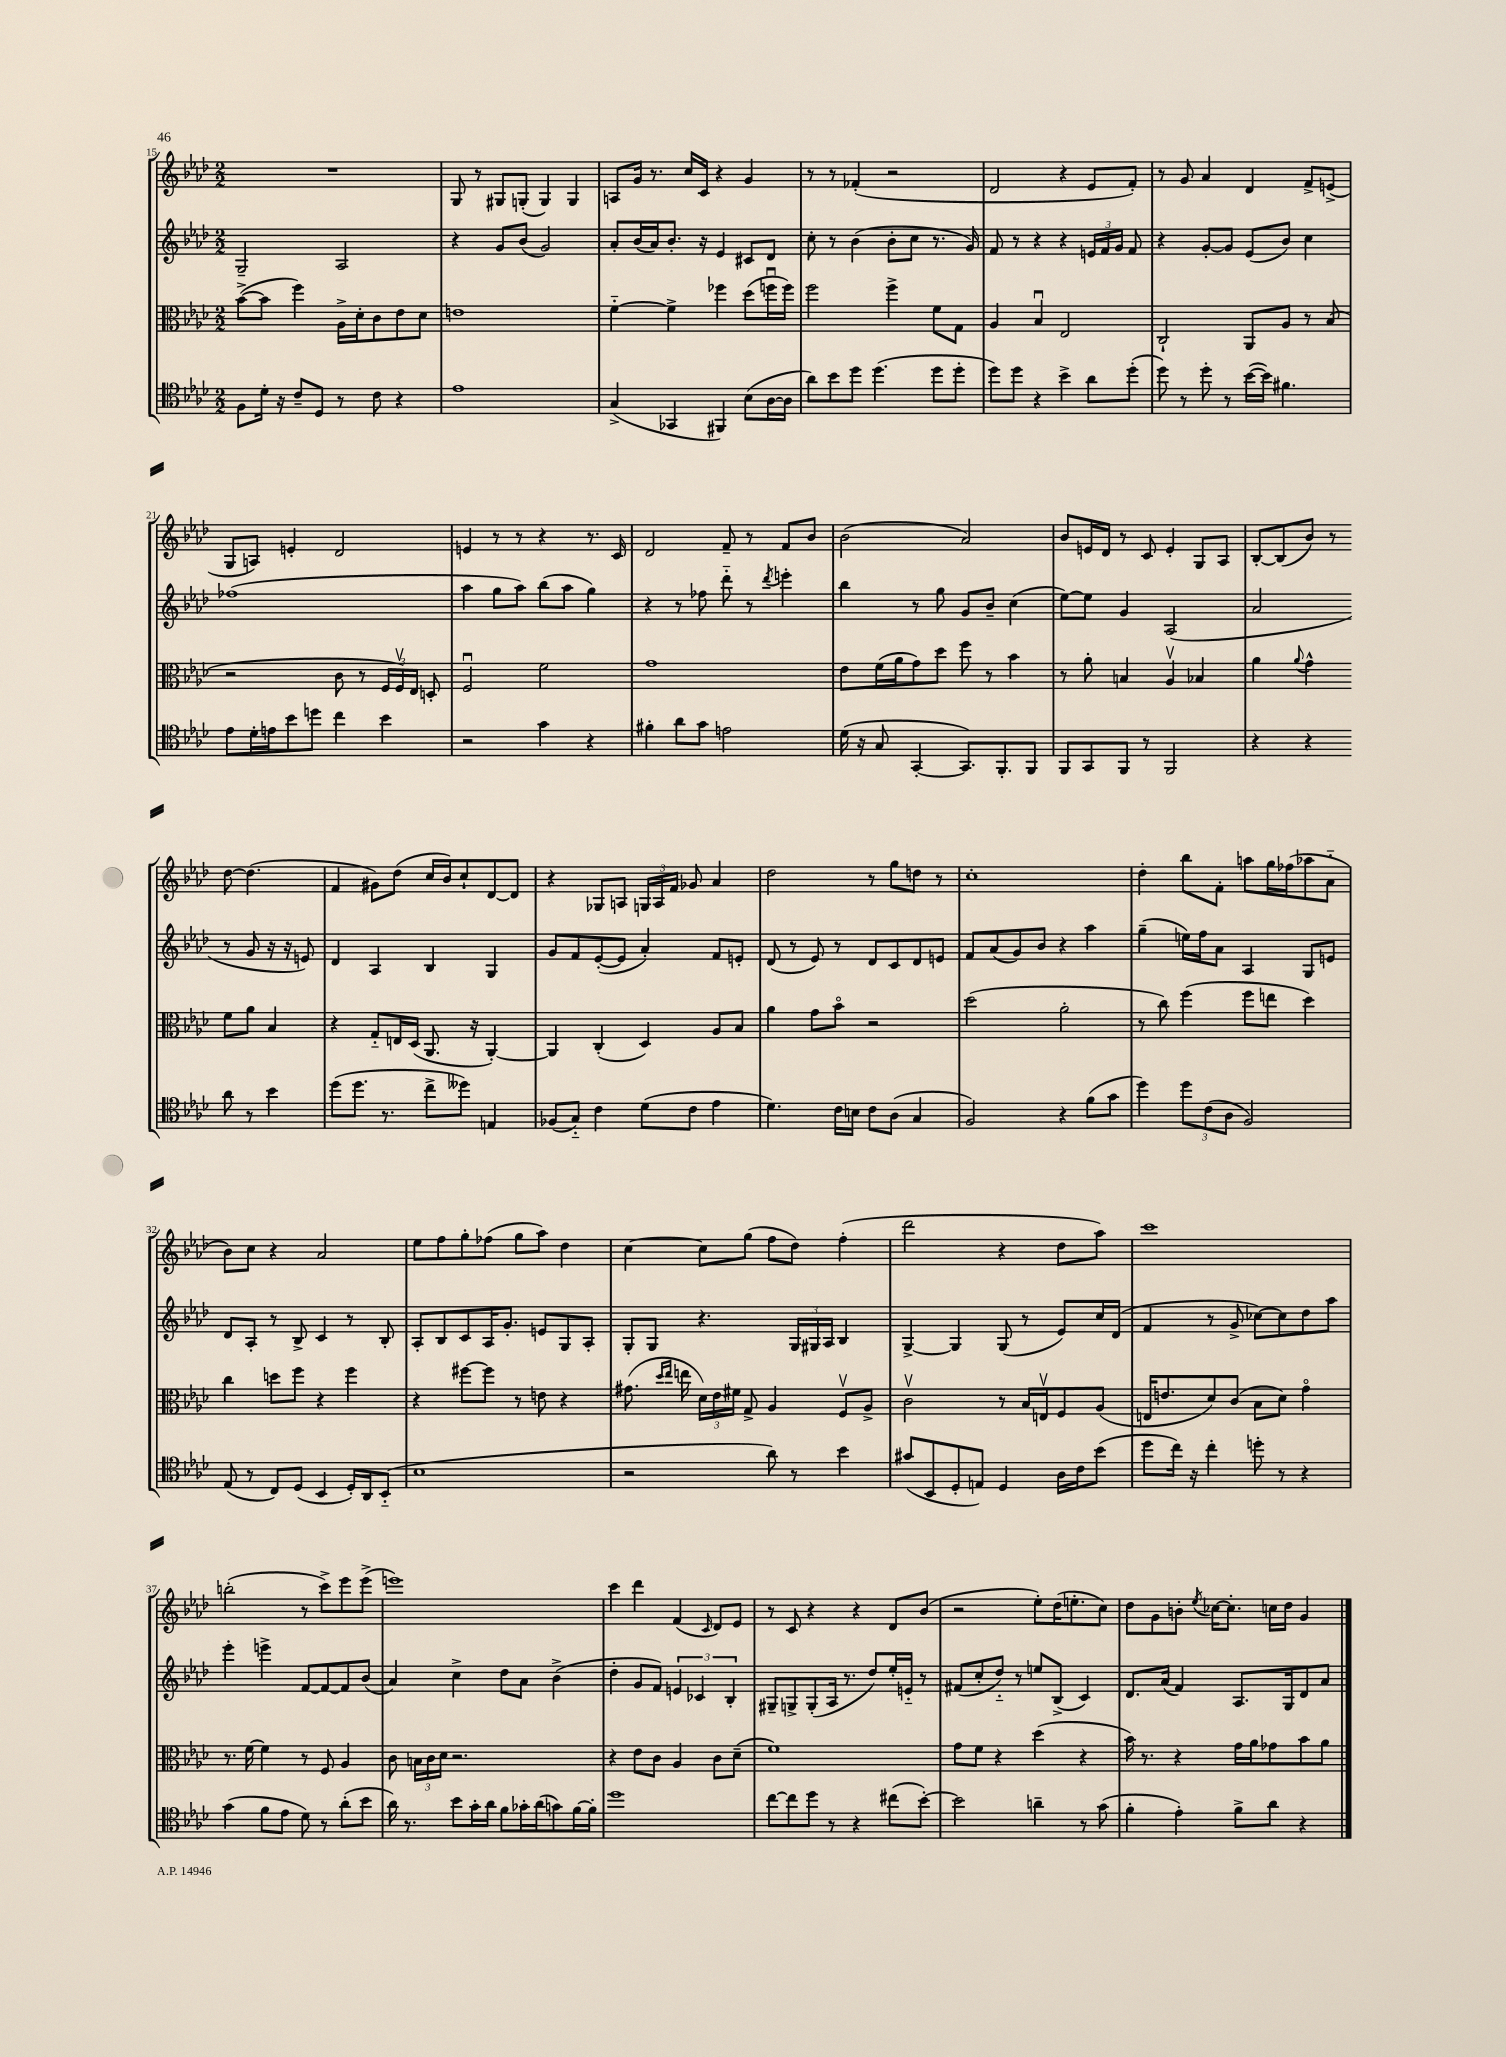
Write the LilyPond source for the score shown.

<<
\new StaffGroup <<
\new Staff = "s0" {
    \clef treble \key aes \major \numericTimeSignature \time 2/2
    \autoBeamOff R1 |
    g8 r8 gis8[ g8]-.( g4) g4 |
    a8[ g'16] r8. c''16[ c'16] r4 g'4 |
    r8 r8 fes'4-.( r2 |
    des'2 r4 ees'8[ f'8]-.) |
    r8 g'8 aes'4 des'4 f'8[-> e'8]->( |
    g8[ a8]) e'4-. des'2 |
    e'4 r8 r8 r4 r8. c'16 |
    des'2 f'8-- r8 f'8[ bes'8] |
    bes'2( aes'2) |
    bes'8[ e'16 des'16] r8 c'8 e'4-. g8[ aes8] |
    bes8[~-. bes8( bes'8]) r8 des''8~ des''4.( |
    f'4 gis'8[) des''8]( c''16[ bes'16) c''8-! des'8~ des'8] |
    r4 ges8[ a8] \tuplet 3/2 { g16[ a16 f'16] } ges'8 aes'4 |
    des''2 r8 g''8[ d''8] r8 |
    c''1-. |
    des''4-. bes''8[ f'8]-. a''8[ g''16 fes''16( aes''8 aes'8]-_ |
    bes'8[) c''8] r4 aes'2 |
    ees''8[ f''8 g''8-. fes''8]( g''8[ aes''8]) des''4 |
    c''4~ c''8[ g''8]( f''8[ des''8]) f''4-.( |
    des'''2 r4 des''8[ aes''8]) |
    c'''1 |
    b''2-.( r8 c'''8[->) ees'''8 ees'''8]->( |
    e'''1) |
    c'''4 des'''4 f'4( \grace { c'16 } des'8[) ees'8] |
    r8 c'8 r4 r4 des'8[ bes'8]( |
    r2 ees''8[-.) des''16( e''8.-. c''8]) |
    des''8[ g'8 b'8]-. \acciaccatura { ees''8 } ces''16[~ ces''8.]-. c''16[ des''16] g'4 \bar "|." |
}
\new Staff = "s1" {
    \clef treble \key aes \major \numericTimeSignature \time 2/2
    \autoBeamOff g2-- aes2 |
    r4 g'8[ bes'8]( g'2) |
    aes'8[-. bes'16( aes'16) bes'8.]-. r16 ees'4 cis'8[ des'8] |
    c''8-. r8 bes'4( bes'8[-. c''8] r8. g'16) |
    f'8 r8 r4 r4 \tuplet 3/2 { e'16[ f'16 g'16] } f'8 |
    r4 g'8[~-. g'8] ees'8[( bes'8]) c''4 |
    fes''1( |
    aes''4 g''8[ aes''8]) bes''8[( aes''8] g''4) |
    r4 r8 fes''8 des'''8-_ r8 \acciaccatura { des'''8 } e'''4-. |
    bes''4 r8 g''8 g'8[ bes'8]-- c''4( |
    ees''8[~) ees''8] g'4 aes2( |
    aes'2 r8 g'8 r16 r16 e'8) |
    des'4 aes4 bes4 g4 |
    g'8[ f'8 ees'8~-.( ees'8] aes'4-.) f'8[ e'8]-. |
    des'8( r8 ees'8) r8 des'8[ c'8 des'8 e'8] |
    f'8[ aes'8( g'8) bes'8] r4 aes''4 |
    g''4--( e''16[) f''16 aes'8] aes4 g8[ e'8] |
    des'8[ aes8]-. r8 bes8-> c'4 r8 bes8-. |
    aes8[-. bes8 c'8 aes16 g'8.]-. e'8[ g8 aes8]-. |
    g8[-. g8] r4. \tuplet 3/2 { g16[ gis16 aes16] } bes4 |
    g4~-> g4 g8( r8 ees'8[) c''16 des'16]( |
    f'4 r8 g'8-> ces''8[~) ces''8 des''8 aes''8] |
    ees'''4-. e'''4-> f'8[~ f'8~ f'8 bes'8]( |
    aes'4) c''4-> des''8[ aes'8] bes'4->( |
    des''4-. g'8[ f'8]) \tuplet 3/2 { e'4 ces'4 bes4-. } |
    gis8[-- g8-> g8-.( aes16] r8. des''8[) ees''16-. e'16]-_ r8 |
    fis'8[( c''8-. des''8]-_) r8 e''8[ bes8]->( c'4) |
    des'8.[ aes'16]( f'4) aes8.[ g16 des'8 aes'8] \bar "|." |
}
\new Staff = "s2" {
    \clef alto \key aes \major \numericTimeSignature \time 2/2
    \autoBeamOff bes'8[~->( bes'8] f''4) aes16[-> des'16-. c'8 ees'8 des'8] |
    e'1 |
    f'4~-_ f'4-> fes''4 des''8[( f''16\downbow f''16]) |
    f''2 f''4-> f'8[ g8] |
    aes4 bes4\downbow ees2 |
    c2-! aes,8[ aes8] r8 bes8( |
    r2 c'8 r8 \tuplet 3/2 { f16[ f16\upbow) ees16] } d8-. |
    f2\downbow f'2 |
    g'1 |
    ees'8[ f'16( aes'16 g'8) des''8] f''8 r8 bes'4 |
    r8 aes'8-. b4 aes4\upbow bes4 |
    aes'4 \appoggiatura { aes'8 } g'4-^ f'8[ aes'8] bes4 |
    r4 g8[-_ e16 des16]( aes,8. r16 aes,4~-.) |
    aes,4 c4-.( des4) aes8[ bes8] |
    aes'4 g'8[ bes'8]\flageolet r2 |
    des''2( aes'2-. |
    r8 c''8) f''4( f''8[ e''8] des''4) |
    c''4 d''8[ f''8] r4 f''4 |
    r4 fis''8[~ fis''8] r8 e'8 r4 |
    gis'8.( \grace { des''16[ ees''16] } e''16 \tuplet 3/2 { des'16[) ees'16 fis'16] } g8-> aes4 f8[\upbow aes8]-> |
    c'2\upbow r8 bes16[ e16\upbow f8 aes8]( |
    e16[ e'8. des'8) c'8]( bes8[ des'8]) g'4\flageolet |
    r8. f'16~ f'4 r8 f8 aes4 |
    c'8 \tuplet 3/2 { b16[ c'16 des'16] } r2. |
    r4 ees'8[ c'8] aes4 c'8[ des'8]--( |
    f'1) |
    g'8[ f'8] r4 des''4( r4 |
    bes'16) r8. r4 g'16[ aes'16 ges'8 bes'8 aes'8] \bar "|." |
}
\new Staff = "s3" {
    \clef tenor \key aes \major \numericTimeSignature \time 2/2
    \autoBeamOff f8[ des'16]-. r16 c'8[-- des8] r8 c'8 r4 |
    ees'1 |
    g4->( ges,4 fis,4) bes8[( aes16~ aes16] |
    aes'8[) bes'8 des''8] des''4.( des''8[ des''8]-. |
    des''8[) des''8] r4 bes'4-> aes'8[ des''8]-.( |
    des''8) r8 des''8-. r8 bes'16[~( bes'16]) fis'4. |
    ees'8[ des'16-. e'16 bes'8 d''8] c''4 bes'4 |
    r2 g'4 r4 |
    fis'4-. aes'8[ g'8] e'2 |
    des'16( r16 g8 g,4~-. g,8.[) f,8.-. f,8] |
    f,8[ g,8 f,8] r8 f,2 |
    r4 r4 aes'8 r8 bes'4 |
    des''8[( des''8.] r8. c''8[-> deses''8]) e4 |
    fes8[( g8]-_) c'4 des'8[( c'8] ees'4 |
    des'4.) c'16[ b16] c'8[ aes8]( g4 |
    f2) r4 f'8[( g'8] |
    des''4) \tuplet 3/2 { des''8[ c'8( aes8] } f2) |
    ees8( r8 c8[) des8]( bes,4 des16[-.) aes,16 bes,8]-_( |
    bes1 |
    r2 aes'8) r8 bes'4 |
    gis'8[( bes,8 des8-. e8]) des4 aes16[ c'16 bes'8]( |
    des''8[ c''16]) r16 c''4-. d''8-. r8 r4 |
    g'4( f'8[ ees'8] des'8) r8 aes'8[-.( bes'8] |
    aes'16) r8. bes'8[ g'16-. aes'16] f'8[ ges'16-. aes'16( g'8) f'16~ f'16]-. |
    des''1 |
    c''8[~ c''8 des''8] r8 r4 cis''8[( bes'8]~-.) |
    bes'2 a'4-- r8 g'8( |
    f'4-. ees'4-.) f'8[-> aes'8] r4 \bar "|." |
}
>>
>>
\layout { \context { \Score currentBarNumber = #15 } }
